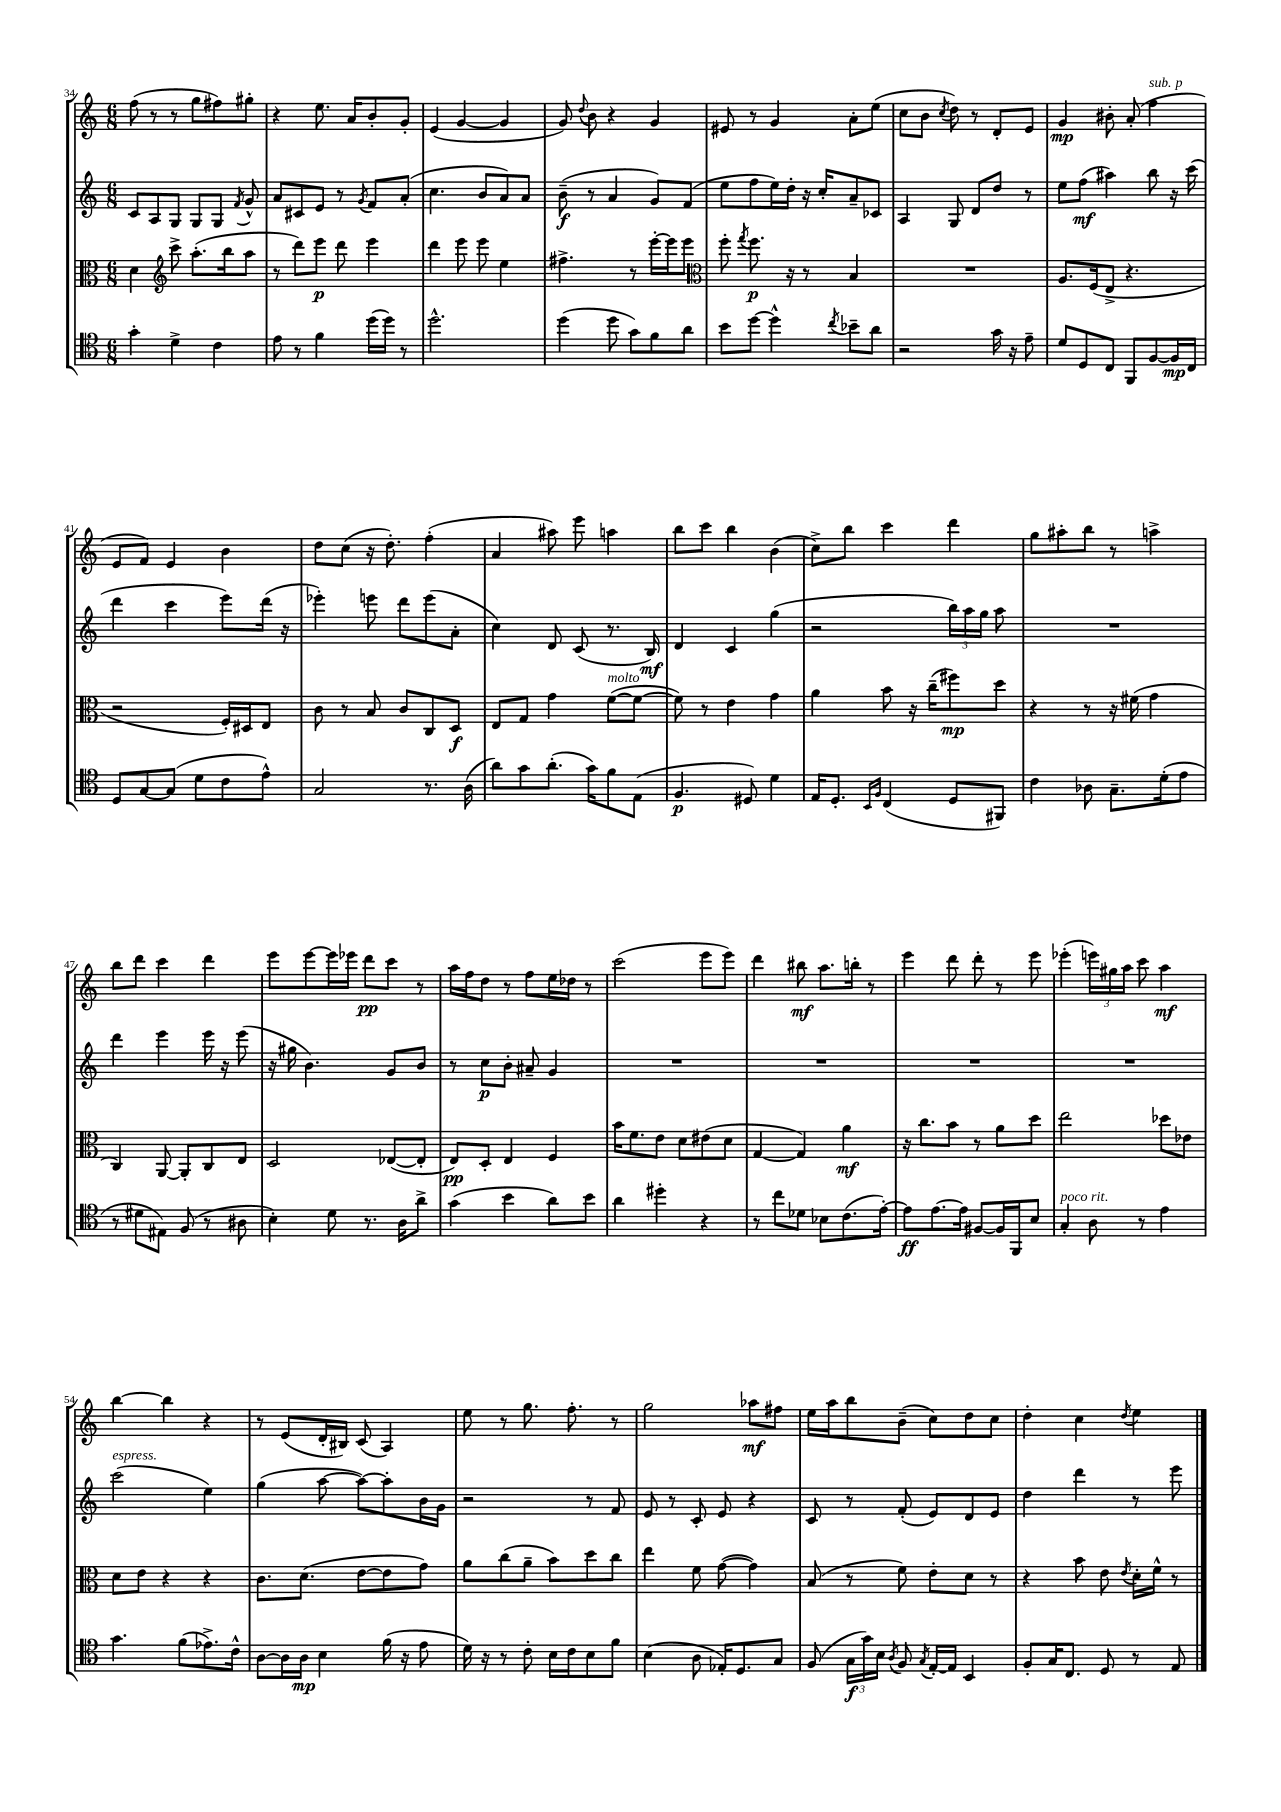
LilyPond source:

<<
\new StaffGroup <<
\new Staff = "s0" {
    \clef treble \key c \major \numericTimeSignature \time 6/8
    \autoBeamOff f''8( r8 r8 g''8[ fis''8) gis''8]-. |
    r4 e''8. a'16[ b'8-. g'8]-. |
    e'4( g'4~ g'4 |
    g'8) \appoggiatura { d''8 } b'8 r4 g'4 |
    eis'8 r8 g'4 a'8[-. e''8]( |
    c''8[ b'8] \acciaccatura { c''8 } d''8) r8 d'8[-. e'8] |
    g'4\mp bis'8-. a'8-.( f''4^\markup { \italic "sub. p" } |
    e'8[ f'8]) e'4 b'4 |
    d''8[ c''8]( r16 d''8.-.) f''4-.( |
    a'4 ais''8) e'''8 a''4 |
    b''8[ c'''8] b''4 b'4( |
    c''8[->) b''8] c'''4 d'''4 |
    g''8[ ais''8-. b''8] r8 a''4-> |
    b''8[ d'''8] c'''4 d'''4 |
    e'''8[ e'''8~ e'''16 ees'''16] d'''8[\pp c'''8] r8 |
    a''16[ f''16 d''8] r8 f''8[ e''16 des''16] r8 |
    c'''2( e'''8[ e'''8]) |
    d'''4 bis''8\mf a''8.[ b''16]-. r8 |
    e'''4 d'''8 d'''8-. r8 e'''8 |
    ees'''4-.( \tuplet 3/2 { e'''16[) gis''16 a''16] } c'''8 a''4\mf |
    b''4~ b''4 r4 |
    r8 e'8[( d'16-. bis16]) c'8( a4) |
    e''8 r8 g''8. f''8.-. r8 |
    g''2 aes''8[\mf fis''8] |
    e''16[ a''16 b''8 b'8]--( c''8[) d''8 c''8] |
    d''4-. c''4 \acciaccatura { d''8 } e''4 \bar "|." |
}
\new Staff = "s1" {
    \clef treble \key c \major \numericTimeSignature \time 6/8
    \autoBeamOff c'8[ a8 g8] g8[ g8] \acciaccatura { f'8 } g'8-^ |
    a'8[ cis'8 e'8] r8 \acciaccatura { g'8 } f'8[ a'8]-.( |
    c''4. b'8[ a'8) a'8] |
    b'8--\f( r8 a'4 g'8[) f'8]( |
    e''8[ f''8 e''16) d''16]-. r16 c''16[-. a'8-- ces'8] |
    a4 g8 d'8[ d''8] r8 |
    e''8[ f''8]\mf( ais''4) b''8 r16 c'''16( |
    d'''4 c'''4 e'''8[) d'''16]( r16 |
    ees'''4-.) e'''8 d'''8[ e'''8( a'8]-. |
    c''4) d'8 c'8( r8. b16\mf) |
    d'4 c'4 g''4( |
    r2 \tuplet 3/2 { b''16[) a''16 g''16] } a''8 |
    R2. |
    d'''4 e'''4 e'''16 r16 e'''8( |
    r16 gis''16 b'4.) g'8[ b'8] |
    r8 c''8[\p b'8]-. ais'8-- g'4 |
    R2. |
    R2. |
    R2. |
    R2. |
    c'''2^\markup { \italic "espress." }( e''4) |
    g''4( a''8~ a''8[~) a''8-. b'16 g'16] |
    r2 r8 f'8 |
    e'8 r8 c'8-. e'8 r4 |
    c'8 r8 f'8-.( e'8[) d'8 e'8] |
    d''4 d'''4 r8 e'''8 \bar "|." |
}
\new Staff = "s2" {
    \clef alto \key c \major \numericTimeSignature \time 6/8
    \autoBeamOff d'4 \clef treble c'''8-> a''8.[-.( b''16 a''8] |
    r8 d'''8[) e'''8]\p d'''8 e'''4 |
    d'''4 e'''8 e'''8 e''4 |
    fis''4.-> r8 e'''16[~-. e'''16 e'''8] |
    \clef alto f''8-. \acciaccatura { g''8 } f''8.\p r16 r8 b4 |
    R2. |
    a8.[ f16( e8]-> r4. |
    r2 f16[-.) dis16 e8] |
    c'8 r8 b8 c'8[ c8 d8]\f |
    e8[ g8] g'4 f'8[~^\markup { \italic "molto" }( f'8]~ |
    f'8) r8 e'4 g'4 |
    a'4 b'8 r16 c''16[--( fis''8\mp) d''8] |
    r4 r8 r16 fis'16( g'4 |
    c4) a,8~ a,8[-. c8 e8] |
    d2 ees8[~( ees8]-. |
    e8[\pp) d8]-. e4 f4 |
    b'16[ f'8. e'8] d'8[ eis'8( d'8] |
    g4~ g4) a'4\mf |
    r16 c''8.[ b'8] r8 a'8[ d''8] |
    e''2 des''8[ ees'8] |
    d'8[ e'8] r4 r4 |
    c'8.[ d'8.]( e'8[~ e'8 g'8]) |
    a'8[ c''8( a'8]-- b'8[) d''8 c''8] |
    e''4 f'8 g'8~( g'4) |
    b8( r8 f'8) e'8[-. d'8] r8 |
    r4 b'8 e'8 \acciaccatura { e'8 } d'16[-. f'16]-^ r8 \bar "|." |
}
\new Staff = "s3" {
    \clef tenor \key c \major \numericTimeSignature \time 6/8
    \autoBeamOff g'4-. d'4-> c'4 |
    e'8 r8 f'4 d''16[( d''16]) r8 |
    d''2.-^ |
    d''4( d''8 g'8[) f'8 a'8] |
    b'8[ d''8]~ d''4-^ \acciaccatura { c''8 } bes'8[-- a'8] |
    r2 g'16 r16 e'8-- |
    d'8[ d8 c8] f,8[ f8~ f16\mp c16] |
    d8[ g8~ g8]( d'8[ c'8 e'8]-^) |
    g2 r8. a16( |
    a'8[) g'8 a'8.]-.( g'16[) f'8 e8]( |
    f4.\p dis8) d'4 |
    e16[ d8.]-. \grace { b,16[ f16] } c4( d8[ fis,8]) |
    c'4 aes8 g8.[-- d'16-.( e'8] |
    r8 dis'8[ eis8]) f8( r8 ais8 |
    b4-.) d'8 r8. a16[ a'8]-> |
    g'4( b'4 a'8[) b'8] |
    a'4 dis''4-. r4 |
    r8 c''8[ des'8] bes8[ c'8.( e'16]~-.) |
    e'8[\ff e'8.~ e'16] fis8[~ fis16 f,16 b8] |
    g4-.^\markup { \italic "poco rit." } a8 r8 e'4 |
    g'4. f'8[( ees'8.->) c'16]-^ |
    a8[~ a16 a16]\mp b4 f'16( r16 e'8 |
    d'16) r16 r8 c'8-. b16[ c'16 b8 f'8] |
    b4( a8 ees16[-.) d8. g8] |
    f8( \tuplet 3/2 { g16[\f g'16) b16] } \acciaccatura { a8 } f8 \acciaccatura { g8 } e16[~-. e16] b,4 |
    f8[-. g16 c8.] d8 r8 e8 \bar "|." |
}
>>
>>
\layout { \context { \Score currentBarNumber = #34 } }
